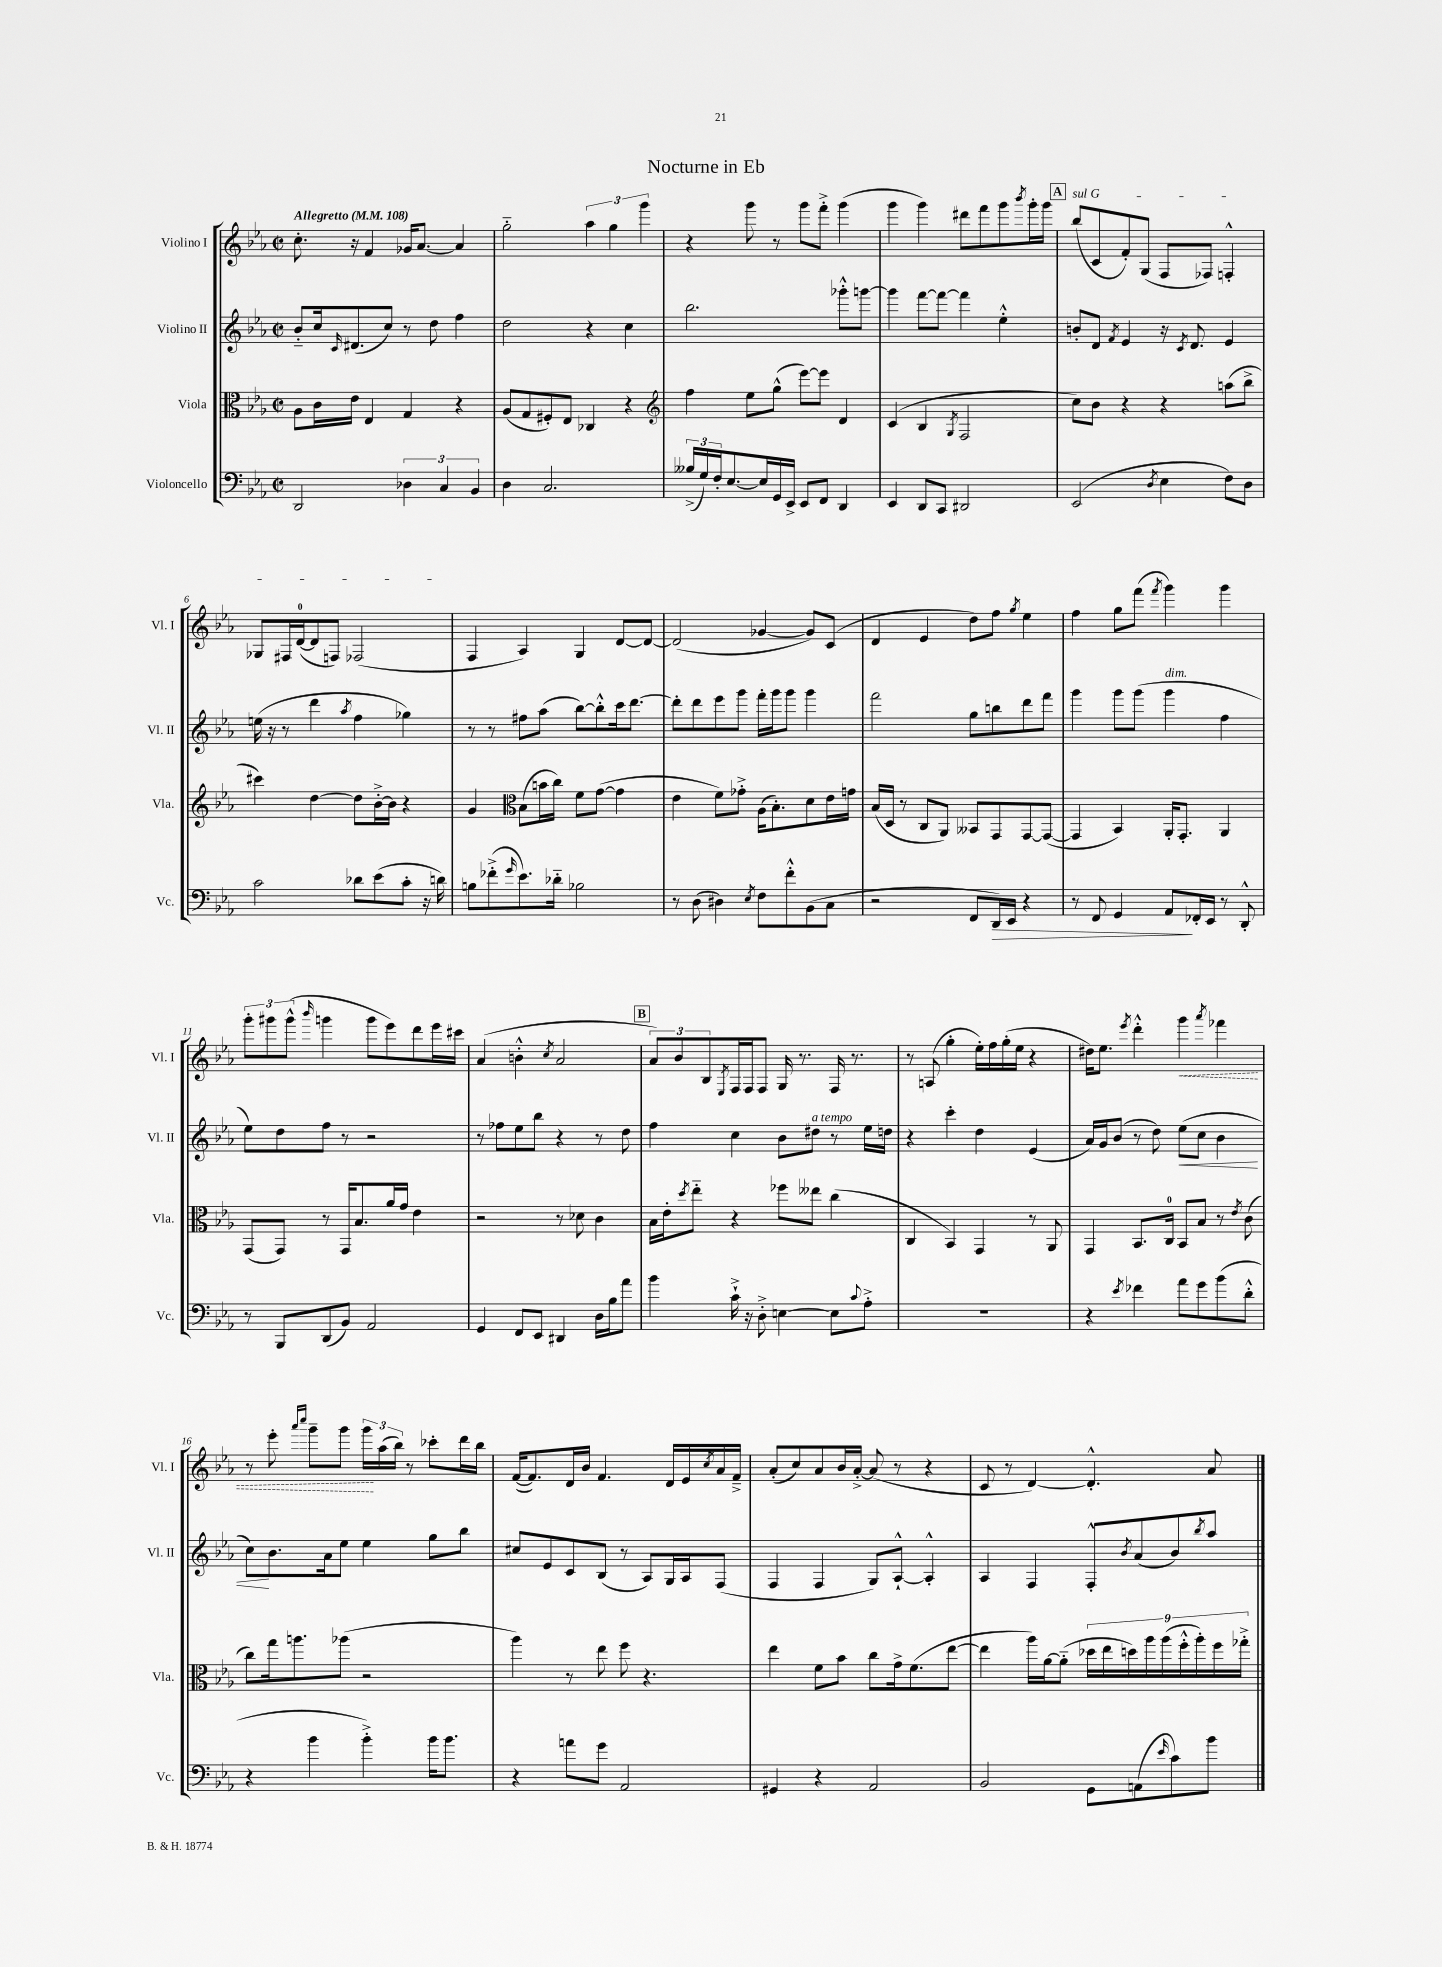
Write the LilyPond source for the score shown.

\header { title = "Nocturne in Eb" }
<<
\new StaffGroup <<
\new Staff = "s0" \with { instrumentName = "Violino I" shortInstrumentName = "Vl. I" } {
    \clef treble \key ees \major \defaultTimeSignature \time 2/2 \tempo "Allegretto" 4 = 108
    c''8.-. r16 f'4 ges'16 aes'8.~ aes'4 |
    g''2-_ \tuplet 3/2 { aes''4 g''4 g'''4 } |
    r4 g'''8 r8 g'''8 f'''8-.-> g'''4( |
    g'''4 g'''4) dis'''8 f'''8 g'''8 \acciaccatura { bes'''8 } g'''16-. g'''16 |
    \mark \markup { \box "A" } \once \override TextSpanner.bound-details.left.text = \markup { \italic "sul G" } bes''8\startTextSpan( c'8 f'8-.) g8( f8 fes8) f4-.-^ |
    ges8 fis16 d'16-0~( d'8 f8) fes2\stopTextSpan( |
    f4 aes4) g4 d'8~ d'8~ |
    d'2( ges'4~ ges'8) c'8( |
    d'4 ees'4 d''8) f''8 \acciaccatura { g''8 } ees''4 |
    f''4 g''8 f'''8( \acciaccatura { f'''8 } g'''4) g'''4 |
    \tuplet 3/2 { g'''8-. gis'''8 gis'''8-^( } \grace { bes'''16 } g'''4 g'''8 ees'''8) d'''8 ees'''16 cis'''16 |
    aes'4( b'4-.-^ \acciaccatura { c''8 } aes'2 |
    \mark \markup { \box "B" } \tuplet 3/2 { aes'8) bes'8 bes8 } \acciaccatura { ees8 } f16 f16 f8 g16 r8. f16 r8. |
    r8 a8( g''4-. ees''16-.) f''16 g''16-.( ees''16 r4 |
    dis''16) ees''8. \acciaccatura { ees'''8 } d'''4-.-^ \once \override Hairpin.style = #'dashed-line g'''4\< \acciaccatura { aes'''8 } fes'''4 |
    r8 ees'''8-. \grace { aes'''16 c''''16 } g'''8-- g'''8 \tuplet 3/2 { g'''16\! aes''16( bes''16) } r8 ces'''8-. d'''16 bes''16 |
    f'16~( f'8.) d'16 bes'16 f'4. d'16 ees'16 \acciaccatura { c''8 } aes'16 f'16---> |
    aes'8-.( c''8) aes'8 bes'16 aes'16~-.-> aes'8( r8 r4 |
    c'8 r8 d'4~) d'4.-.-^ aes'8 \bar "|." |
}
\new Staff = "s1" \with { instrumentName = "Violino II" shortInstrumentName = "Vl. II" } {
    \clef treble \key ees \major \defaultTimeSignature \time 2/2
    bes'8-_ c''16 \grace { c'16 } dis'8.( c''8) r8 d''8 f''4 |
    d''2 r4 c''4 |
    bes''2. ges'''8-.-^ g'''8~ |
    g'''4 f'''8~ f'''8~ f'''4 ees''4-.-^ |
    \mark \markup { \box "A" } b'8-. d'8 \acciaccatura { f'8 } ees'4 r16 \acciaccatura { c'8 } d'8. ees'4 |
    e''16( r16 r8 d'''4 \acciaccatura { aes''8 } f''4 ges''4) |
    r8 r8 fis''8 aes''8( bes''8~) bes''8-.-^ c'''16 d'''8.~ |
    d'''8-. d'''8 ees'''8 g'''8 f'''16-. g'''16 g'''8 g'''4 |
    f'''2 g''8 b''8 d'''8 f'''8 |
    g'''4 g'''8 g'''8( g'''4^\markup { \italic "dim." } f''4 |
    ees''8) d''8 f''8 r8 r2 |
    r8 fes''8 ees''8 bes''8 r4 r8 d''8 |
    \mark \markup { \box "B" } f''4 c''4 bes'8 dis''8^\markup { \italic "a tempo" } r8 ees''16 d''16 |
    r4 c'''4-. d''4 ees'4( |
    aes'16) g'16 bes'8( r8 d''8) ees''8\<( c''8 bes'4 |
    c''8\!) bes'8. aes'16 ees''8 ees''4 g''8 bes''8 |
    cis''8 ees'8 c'8 bes8( r8 aes8) g16 aes16 f8( |
    f4 f4 g8) aes8~-!-^ aes4-.-^ |
    aes4 f4 f8-.-^ \acciaccatura { bes'8 } aes'8( bes'8) \acciaccatura { bes''8 } aes''8 \bar "|." |
}
\new Staff = "s2" \with { instrumentName = "Viola" shortInstrumentName = "Vla." } {
    \clef alto \key ees \major \defaultTimeSignature \time 2/2
    aes8 c'16 ees'16 ees4 g4 r4 |
    aes8( g8 fis8-.) ees8 ces4 r4 |
    \clef treble f''4 ees''8 g''8-^( ees'''8~) ees'''8 d'4 |
    c'4( bes4 \acciaccatura { g8 } f2 |
    \mark \markup { \box "A" } c''8) bes'8 r4 r4 a''8( bes''8-> |
    cis'''4) d''4~ d''8 bes'16~-.-> bes'16 r4 |
    g'4 \clef alto bes8( b'16 c''16) f'8 g'8~( g'4 |
    ees'4 f'8) ges'8-.-> aes16( bes8.-.) d'8 ees'16 g'16 |
    bes16( d16 r8 c8 aes,8) beses,8 g,8 g,8~ g,8~( |
    g,4 bes,4) aes,16-. g,8.-. aes,4 |
    g,8( g,8) r8 g,16 bes8. aes'16 g'16 ees'4 |
    r2 r8 des'8 c'4 |
    \mark \markup { \box "B" } bes16 ees'16-. \acciaccatura { d''8 } ees''8-_ r4 fes''8 eeses''8 c''4( |
    c4 bes,4) g,4 r8 aes,8 |
    g,4 bes,8. c16-0 bes,8 bes8 r8 \acciaccatura { ees'8 } c'8( |
    c''8) g''16 a''8. aes''8( r2 |
    aes''4) r8 ees''8 f''8 r4. |
    ees''4 f'8 bes'8 c''8 g'16-> f'8.( ees''8~ |
    ees''4 aes''16) aes'16~ aes'8-_( \tuplet 9/8 { des''16 ees''16 d''16) aes''16 aes''16( f''16-.-^ aes''16-.) f''16 ges''16-.-> } \bar "|." |
}
\new Staff = "s3" \with { instrumentName = "Violoncello" shortInstrumentName = "Vc." } {
    \clef bass \key ees \major \defaultTimeSignature \time 2/2
    d,2 \tuplet 3/2 { des4 c4 bes,4 } |
    d4 c2. |
    \tuplet 3/2 { beses16->( g16) f16-. } ees8.~ ees16 g,16 ees,16-> ees,8 f,8 d,4 |
    ees,4 d,8 c,8 dis,2 |
    \mark \markup { \box "A" } ees,2( \acciaccatura { d8 } ees4 f8) d8 |
    c'2 des'8 ees'8( c'8-. r16 d'16) |
    b8 fes'8-.->( \grace { g'16 } ees'8.) des'16-_ bes2 |
    r8 d8( dis4) \acciaccatura { ees8 } f8 f'8-.-^ bes,8( c8 |
    r2 f,8 d,16\>) ees,16 r4 |
    r8 f,8 g,4 aes,8\! fes,16-. ees,16 r8 d,8-.-^ |
    r8 bes,,8 d,8( bes,8) aes,2 |
    g,4 f,8 ees,8 dis,4 d16 bes16 aes'8 |
    \mark \markup { \box "B" } bes'4 c'16-!-> r16 d8-.-> e4~ e8 \appoggiatura { c'8 } aes8-.-> |
    R1 |
    r4 \acciaccatura { ees'8 } fes'4 aes'8 g'8 bes'8( d'8-.-^ |
    r4 bes'4 bes'4-.->) bes'16 bes'8. |
    r4 a'8 g'8 aes,2 |
    gis,4 r4 aes,2 |
    bes,2 g,8 a,8( \grace { ees'16 } c'8) bes'8 \bar "|." |
}
>>
>>
